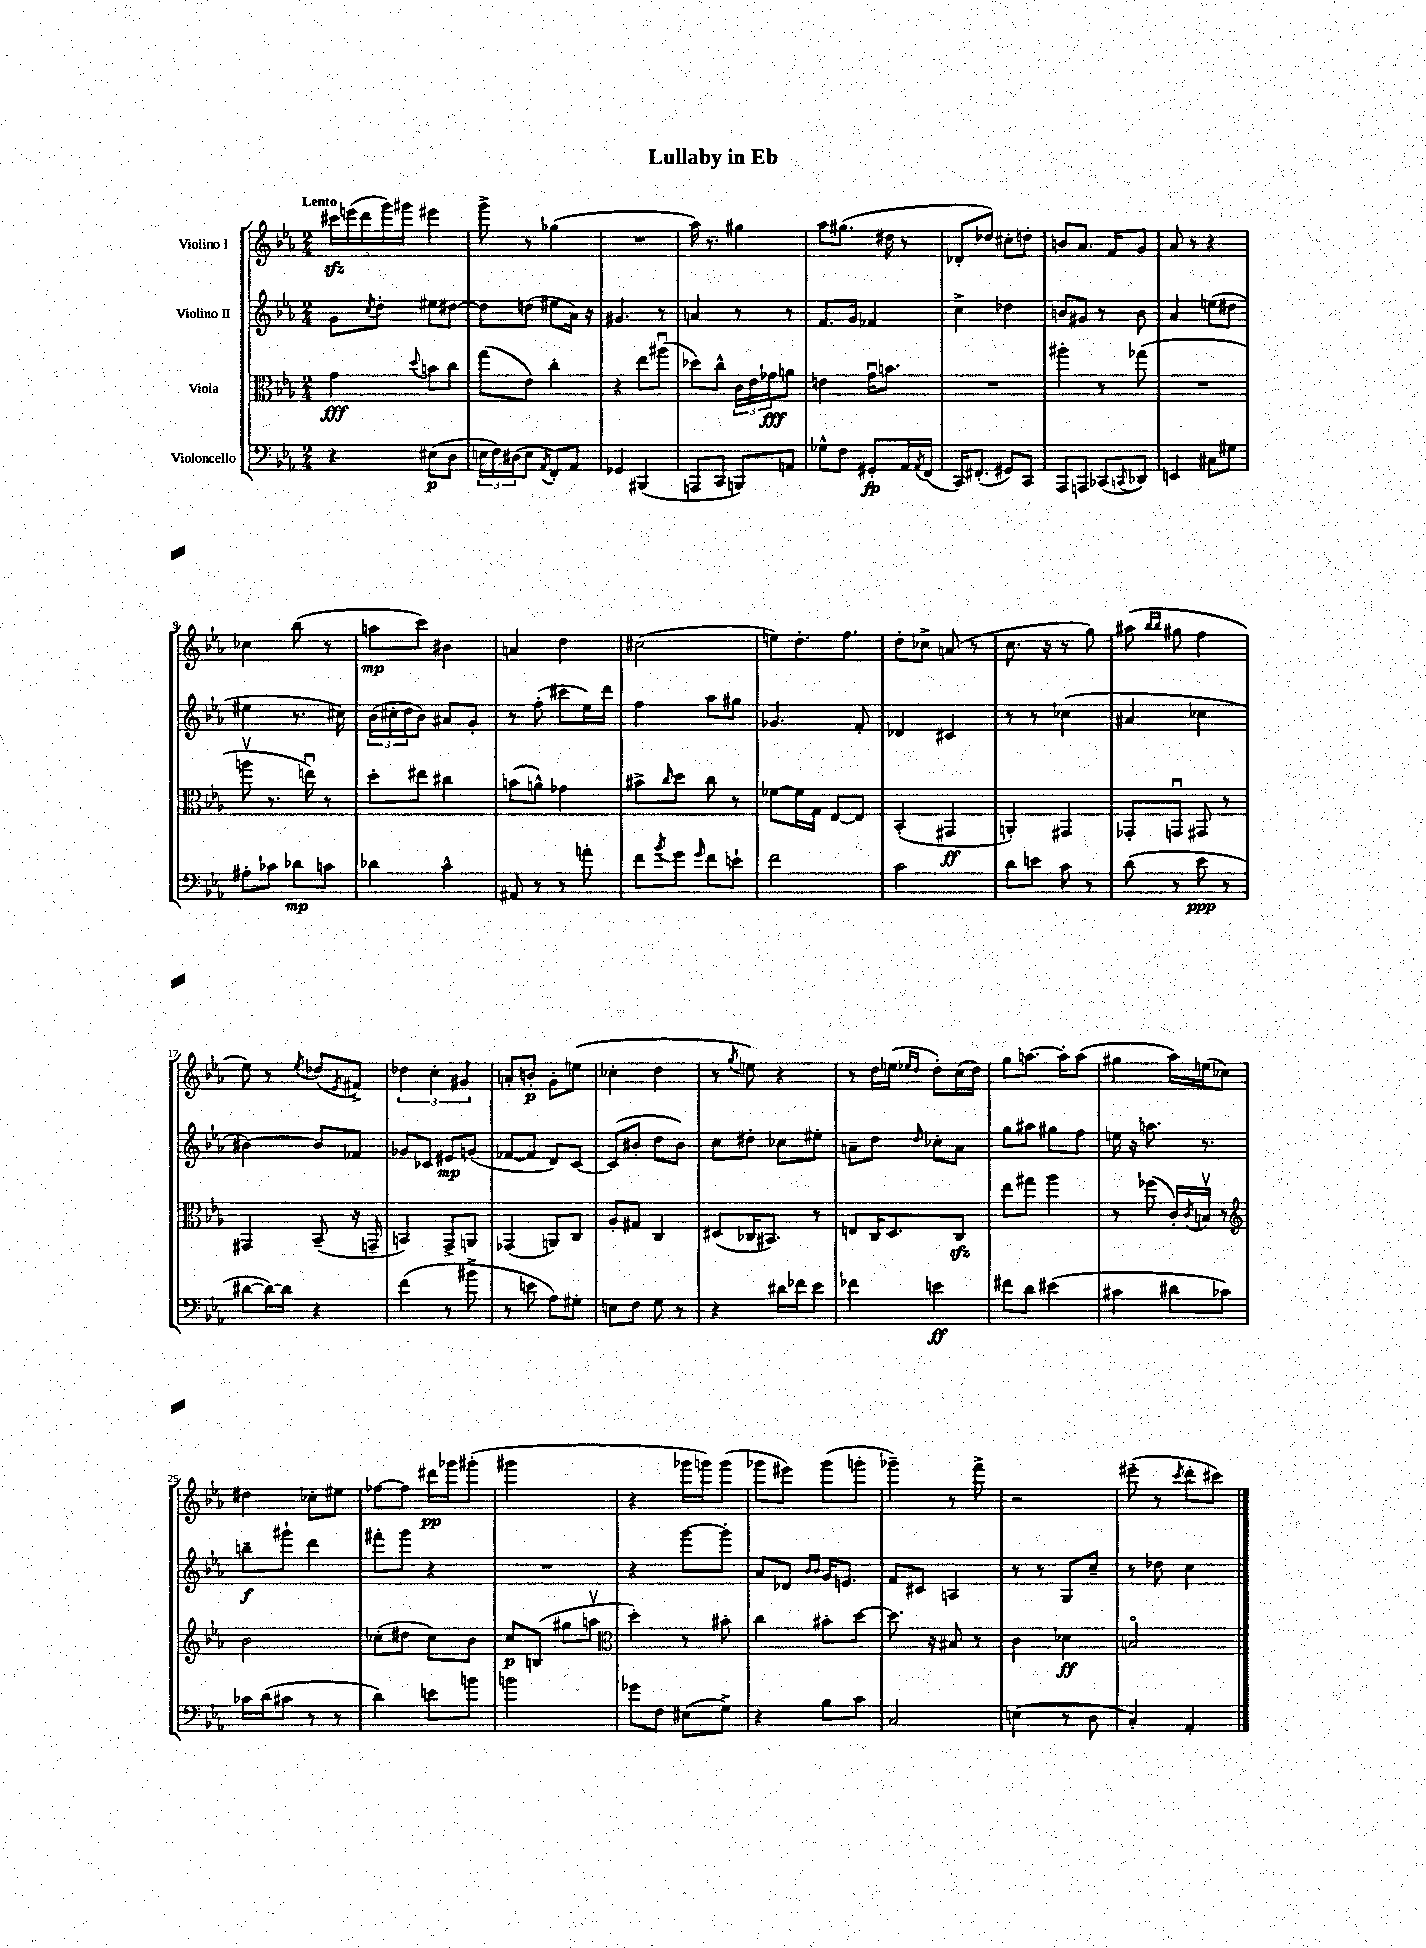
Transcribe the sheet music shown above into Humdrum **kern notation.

**kern	**dynam	**kern	**dynam	**kern	**dynam	**kern	**dynam
*part4	*part4	*part3	*part3	*part2	*part2	*part1	*part1
*staff4	*staff4	*staff3	*staff3	*staff2	*staff2	*staff1	*staff1
*I"Violoncello	*	*I"Viola	*	*I"Violino II	*	*I"Violino I	*
*clefF4	*	*clefC3	*	*clefG2	*	*clefG2	*
*k[b-e-a-]	*	*k[b-e-a-]	*	*k[b-e-a-]	*	*k[b-e-a-]	*
*M2/4	*	*M2/4	*	*M2/4	*	*M2/4	*
=1	=1	=1	=1	=1	=1	=1	=1
!	!	!	!	!	!	!LO:TX:a:B:t=Lento	!
4r	.	4g\	fff	8g\L	.	20ccc#Xzz\LL	.
.	.	.	.	.	.	(20eeen\	.
.	.	.	.	.	.	20ddd\	.
.	.	.	.	8qcc/	.	.	.
.	.	.	.	8dd'\J	.	.	.
.	.	.	.	.	.	20ggg\)	.
.	.	.	.	.	.	20ggg#X\JJ	.
.	.	8qqdd/	.	.	.	.	.
(8E#X\L	p	8bn\L	.	8ee#X\L	.	4eee#X\	.
8D\J	.	8cc\J	.	[8dd#X\J	.	.	.
=2	=2	=2	=2	=2	=2	=2	=2
24En\LL	.	(8gg\L	.	8dd#\L]	.	8ggg^\	.
24F\)	.	.	.	.	.	.	.
(24D#X\J	.	.	.	.	.	.	.
8E\J	.	8e-\J)	.	(8ddn\J	.	8r	.
8qAA-/	.	.	.	.	.	.	.
8FF'/L)	.	4cc'\	.	8ee#X\L	.	(4gg-X\	.
8AA-/J	.	.	.	16a-\Jk)	.	.	.
.	.	.	.	16r	.	.	.
=3	=3	=3	=3	=3	=3	=3	=3
4GG-X/	.	4r	.	4.g#X/	.	2r	.
(4BBB#X/	.	8ee-\L	.	.	.	.	.
.	.	(8aa#Xu\J	.	8r	.	.	.
=4	=4	=4	=4	=4	=4	=4	=4
8AAAn/L	.	8dd-X\L)	.	4an/	.	16aa-\)	.
.	.	.	.	.	.	8.r	.
8CC/J	.	8cc^^\J	.	.	.	.	.
8BBBn/L)	.	24c\LL	.	8r	.	4gg#X\	.
.	.	24e-\	.	.	.	.	.
.	.	24g-X\J	fff	.	.	.	.
8AAn/J	.	8an\J	.	8r	.	.	.
=5	=5	=5	=5	=5	=5	=5	=5
8G-X^^\L	.	4en\	.	8.f/L	.	8aa-\L	.
8F\J	.	.	.	.	.	(8.gg#X\J	.
.	.	.	.	16g/Jk	.	.	.
8GG#X'/L	fp	16gu\KL	.	4f-X/	.	.	.
.	.	8.bn\J	.	.	.	16dd#X\	.
16AA-/L	.	.	.	.	.	8r	.
8qAA-/	.	.	.	.	.	.	.
(16FF/JJ	.	.	.	.	.	.	.
=6	=6	=6	=6	=6	=6	=6	=6
16CC/KL)	.	2r	.	4cc^\	.	8d-X'/L	.
(8.FF#X'/J	.	.	.	.	.	.	.
.	.	.	.	.	.	8dd-X/J)	.
8GG#X/L)	.	.	.	4dd-X\	.	8cc#X'\L	.
8CC/J	.	.	.	.	.	8ddn'\J	.
=7	=7	=7	=7	=7	=7	=7	=7
8AAA-/L	.	4aa#X'\	.	8bn/L	.	8bn/L	.
8AAAn/J	.	.	.	8g#X/J	.	8.a-/J	.
(8CC-X/L	.	8r	.	8r	.	.	.
.	.	.	.	.	.	16f/KL	.
8qqCCn/	.	.	.	.	.	.	.
8DD-X/J)	.	(8gg-X\	.	8b\	.	8g/J	.
=8	=8	=8	=8	=8	=8	=8	=8
4EEn/	.	2r	.	4a-/	.	8a-/	.
.	.	.	.	.	.	8r	.
8C#X\L	.	.	.	(8een\L	.	4r	.
8G#X\J	.	.	.	8dd#X\J	.	.	.
!!LO:LB:g=z
=9	=9	=9	=9	=9	=9	=9	=9
8A#X'\L	.	8aanv\	.	4ee#X\	.	4cc-X\	.
8c-X\J	.	8.r	.	.	.	.	.
8d-X\L	mp	.	.	8.r	.	(8bb-\	.
.	.	16eenu\)	.	.	.	.	.
8cn\J	.	8r	.	.	.	8r	.
.	.	.	.	16cc#X\)	.	.	.
=10	=10	=10	=10	=10	=10	=10	=10
4d-X\	.	8dd'\L	.	(24b-\LL	.	8aan\L	mp
.	.	.	.	24cc#X'\	.	.	.
.	.	.	.	24dd\J	.	.	.
.	.	8ee#X\J	.	8b-\J)	.	8ccc\J)	.
4c^^\	.	4cc#X\	.	8a#X/L	.	4b#X\	.
.	.	.	.	8g'/J	.	.	.
=11	=11	=11	=11	=11	=11	=11	=11
8AA#X/	.	(8bn\L	.	8r	.	4an/	.
8r	.	8an^^\J)	.	(8ff'\	.	.	.
8r	.	4g-X\	.	8ccc#X\L	.	4dd\	.
8an'\	.	.	.	16ee-\L)	.	.	.
.	.	.	.	16ddd\JJ	.	.	.
=12	=12	=12	=12	=12	=12	=12	=12
8f\L	.	8b#X^\L	.	4ff\	.	(2cc#X\	.
8qb-/	.	16qqcc/	.	.	.	.	.
8g\J	.	8dd\J	.	.	.	.	.
16qqg/	.	.	.	.	.	.	.
8f\L	.	8cc\	.	8aa-\L	.	.	.
8en`\J	.	8r	.	8gg#X\J	.	.	.
=13	=13	=13	=13	=13	=13	=13	=13
2f\	.	[8f-X\L	.	4.g-X/	.	8een\L)	.
.	.	16f-\L]	.	.	.	8.dd'\	.
.	.	16G\JJ	.	.	.	.	.
.	.	[8E-/L	.	.	.	.	.
.	.	.	.	.	.	8.ff\J	.
.	.	8E-/J]	.	8f'/	.	.	.
=14	=14	=14	=14	=14	=14	=14	=14
2c\	.	(4BB-'/	.	4d-X/	.	8dd'\L	.
.	.	.	.	.	.	8cc-X^\J	.
.	.	4GG#X/	ff	4c#X/	.	(8an/	.
.	.	.	.	.	.	8r	.
=15	=15	=15	=15	=15	=15	=15	=15
8d\L	.	4AAn'/)	.	8r	.	8.cc\	.
8en\J	.	.	.	8r	.	.	.
.	.	.	.	.	.	16r	.
8c\	.	4GG#X/	.	(4cc-X\	.	8r	.
8r	.	.	.	.	.	8gg\)	.
=16	=16	=16	=16	=16	=16	=16	=16
(8d\	.	8GG-X'/L	.	4a#X/	.	(8aa#X\	.
.	.	.	.	.	.	16qqbb-/LL	.
.	.	.	.	.	.	16qqbb-/JJ	.
8r	.	8GGnu/J	.	.	.	8gg#X\	.
8e-\	ppp	8GG#X/	.	4cc-X\	.	4ff\	.
8r	.	8r	.	.	.	.	.
!!LO:LB:g=z
=17	=17	=17	=17	=17	=17	=17	=17
[8d#X\L	.	4GG#X/	.	[4b#X\)	.	8ee-\)	.
16d#\L_)	.	.	.	.	.	8r	.
16d#\JJ]	.	.	.	.	.	.	.
.	.	.	.	.	.	8qee-/	.
4r	.	(8BB-~/	.	8b#/L]	.	(8dd-X/L	.
.	.	.	.	.	.	8qe-/	.
.	.	16r	.	8f-X/J	.	8f#X^/J)	.
.	.	16GGn~/	.	.	.	.	.
=18	=18	=18	=18	=18	=18	=18	=18
(4f\	.	4BBn/)	.	8g-X/L	.	6dd-X\	.
.	.	.	.	8c-X/J	.	.	.
.	.	.	.	.	.	6cc'\	.
8r	.	8GG^/L	.	8e#X/L	mp	.	.
.	.	.	.	.	.	6g#X/	.
8b#X^\	.	8AAn/J	.	(8gn/J	.	.	.
=19	=19	=19	=19	=19	=19	=19	=19
8r	.	(4GG-X/	.	[8f-X/L	.	8an'/L	.
8en\	.	.	.	8f-/J]	.	8bn'/J	p
8A-\L)	.	8AAn/L)	.	8d/L)	.	8g'\L	.
8G#X'\J	.	8C/J	.	[8c/J	.	(8een\J	.
=20	=20	=20	=20	=20	=20	=20	=20
8En\L	.	8A-'/L	.	(8c/L]	.	4cc-X'\	.
8F\J	.	8G#X/J	.	8b#X'/J	.	.	.
8G\	.	4C/	.	8dd\L	.	4dd\	.
8r	.	.	.	8b#\J)	.	.	.
=21	=21	=21	=21	=21	=21	=21	=21
4r	.	(8D#X/L	.	8cc\L	.	8r	.
.	.	.	.	.	.	8qgg/	.
.	.	16C-X/K	.	8dd#X'\J	.	8een\)	.
.	.	8.BB#X/J)	.	.	.	.	.
16d#X\LL	.	.	.	8cc-X\L	.	4r	.
16f-X\J	.	.	.	.	.	.	.
8e-\J	.	8r	.	8ee#X'\J	.	.	.
=22	=22	=22	=22	=22	=22	=22	=22
4f-X\	.	8En/L	.	8an~\L	.	8r	.
.	.	16C/K	.	8dd\J	.	16dd\LL	.
.	.	8.D/	.	.	.	(16een\JJ	.
.	.	.	.	.	.	16qqee-X/LL	.
.	.	.	.	16qqdd/	.	16qqdd/JJ	.
4en\	ff	.	.	8cc-X'\L	.	8dd'\L)	.
.	.	8Czz/J	.	8a\J	.	(16cc\L	.
.	.	.	.	.	.	16dd\JJ)	.
=23	=23	=23	=23	=23	=23	=23	=23
8f#X\L	.	8ee-\L	.	8gg\L	.	8gg\L	.
8d\J	.	8gg#X\J	.	8aa#X\J	.	[8.aan\J	.
(4e#X\	.	4aa-\	.	8gg#X\L	.	.	.
.	.	.	.	.	.	16aa'\KL]	.
.	.	.	.	8ff\J	.	(8aa\J	.
=24	=24	=24	=24	=24	=24	=24	=24
4c#X\	.	8r	.	16een\	.	4gg#X\	.
.	.	.	.	16r	.	.	.
.	.	(8ff-X\	.	8.aan\	.	.	.
8d#X\L	.	16c'/LL)	.	.	.	16aa-\LL)	.
.	.	8qc/	.	.	.	.	.
.	.	16Bnv/JJ	.	8.r	.	(16een\J	.
8c-X\J)	.	8r	.	.	.	8cc-X\J)	.
!!LO:LB:g=z
=25	=25	=25	=25	=25	=25	=25	=25
*	*	*clefG2	*	*	*	*	*
16c-X\LL	.	2b-\	.	8bbn~\L	f	4dd#X\	.
(16d\J	.	.	.	.	.	.	.
8c#X\J	.	.	.	8ggg#X`\J	.	.	.
8r	.	.	.	4ddd\	.	8cc-X'\L	.
8r	.	.	.	.	.	8ee#X\J	.
=26	=26	=26	=26	=26	=26	=26	=26
4d\)	.	(8cc-X'\L	.	8fff#X'\L	.	[8ff-X\L	.
.	.	8dd#X\J	.	8ggg\J	.	8ff-\J]	.
8en\L	.	8cc-\L)	.	4r	.	16ddd#X\LL	pp
.	.	.	.	.	.	16ggg-X\J	.
8bn\J	.	8b-\J	.	.	.	(8ggg#X'\J	.
=27	=27	=27	=27	=27	=27	=27	=27
2bn\	.	8cc/L	p	2r	.	2ggg#X\	.
.	.	(8Bn/J	.	.	.	.	.
.	.	8gg#X\L	.	.	.	.	.
.	.	8aanv\J	.	.	.	.	.
=28	=28	=28	=28	=28	=28	=28	=28
*	*	*clefC3	*	*	*	*	*
8g-X\L	.	4dd'\)	.	4r	.	4r	.
8F\J	.	.	.	.	.	.	.
(8E#X\L	.	8r	.	[8ggg\L	.	16ggg-X\LL	.
.	.	.	.	.	.	16gggn\J)	.
8G^\J)	.	8b#X'\	.	8ggg'\J]	.	(8ggg\J	.
=29	=29	=29	=29	=29	=29	=29	=29
4r	.	4cc\	.	8a-/L	.	8ggg-X\L	.
.	.	.	.	8d-X/J	.	8eee#X\J)	.
.	.	.	.	16qqb-/LL	.	.	.
.	.	.	.	16qqb-/JJ	.	.	.
8B-\L	.	8b#X'\L	.	16g/KL	.	(8ggg-\L	.
.	.	.	.	8.en/J	.	.	.
8c\J	.	[8dd\J	.	.	.	8gggn'\J	.
=30	=30	=30	=30	=30	=30	=30	=30
2C/	.	8.dd\]	.	8f/L	.	4ggg-X~\)	.
.	.	.	.	8c#X/J	.	.	.
.	.	16r	.	.	.	.	.
.	.	8B#X/	.	4An/	.	8r	.
.	.	8r	.	.	.	8fff^\	.
=31	=31	=31	=31	=31	=31	=31	=31
(4En\	.	4c\	.	8r	.	2r	.
.	.	.	.	8r	.	.	.
8r	.	4d-X\	ff	8G/L	.	.	.
8D\	.	.	.	8cc~/J	.	.	.
=32	=32	=32	=32	=32	=32	=32	=32
4C'/)	.	2Bn/	.	8r	.	(8eee#X~\	.
.	.	.	.	8dd-X\	.	8r	.
.	.	.	.	.	.	8qccc/	.
4AA-'/	.	.	.	4cc\	.	8ddd'\L	.
.	.	.	.	.	.	8ccc#X\J)	.
==	==	==	==	==	==	==	==
*-	*-	*-	*-	*-	*-	*-	*-
